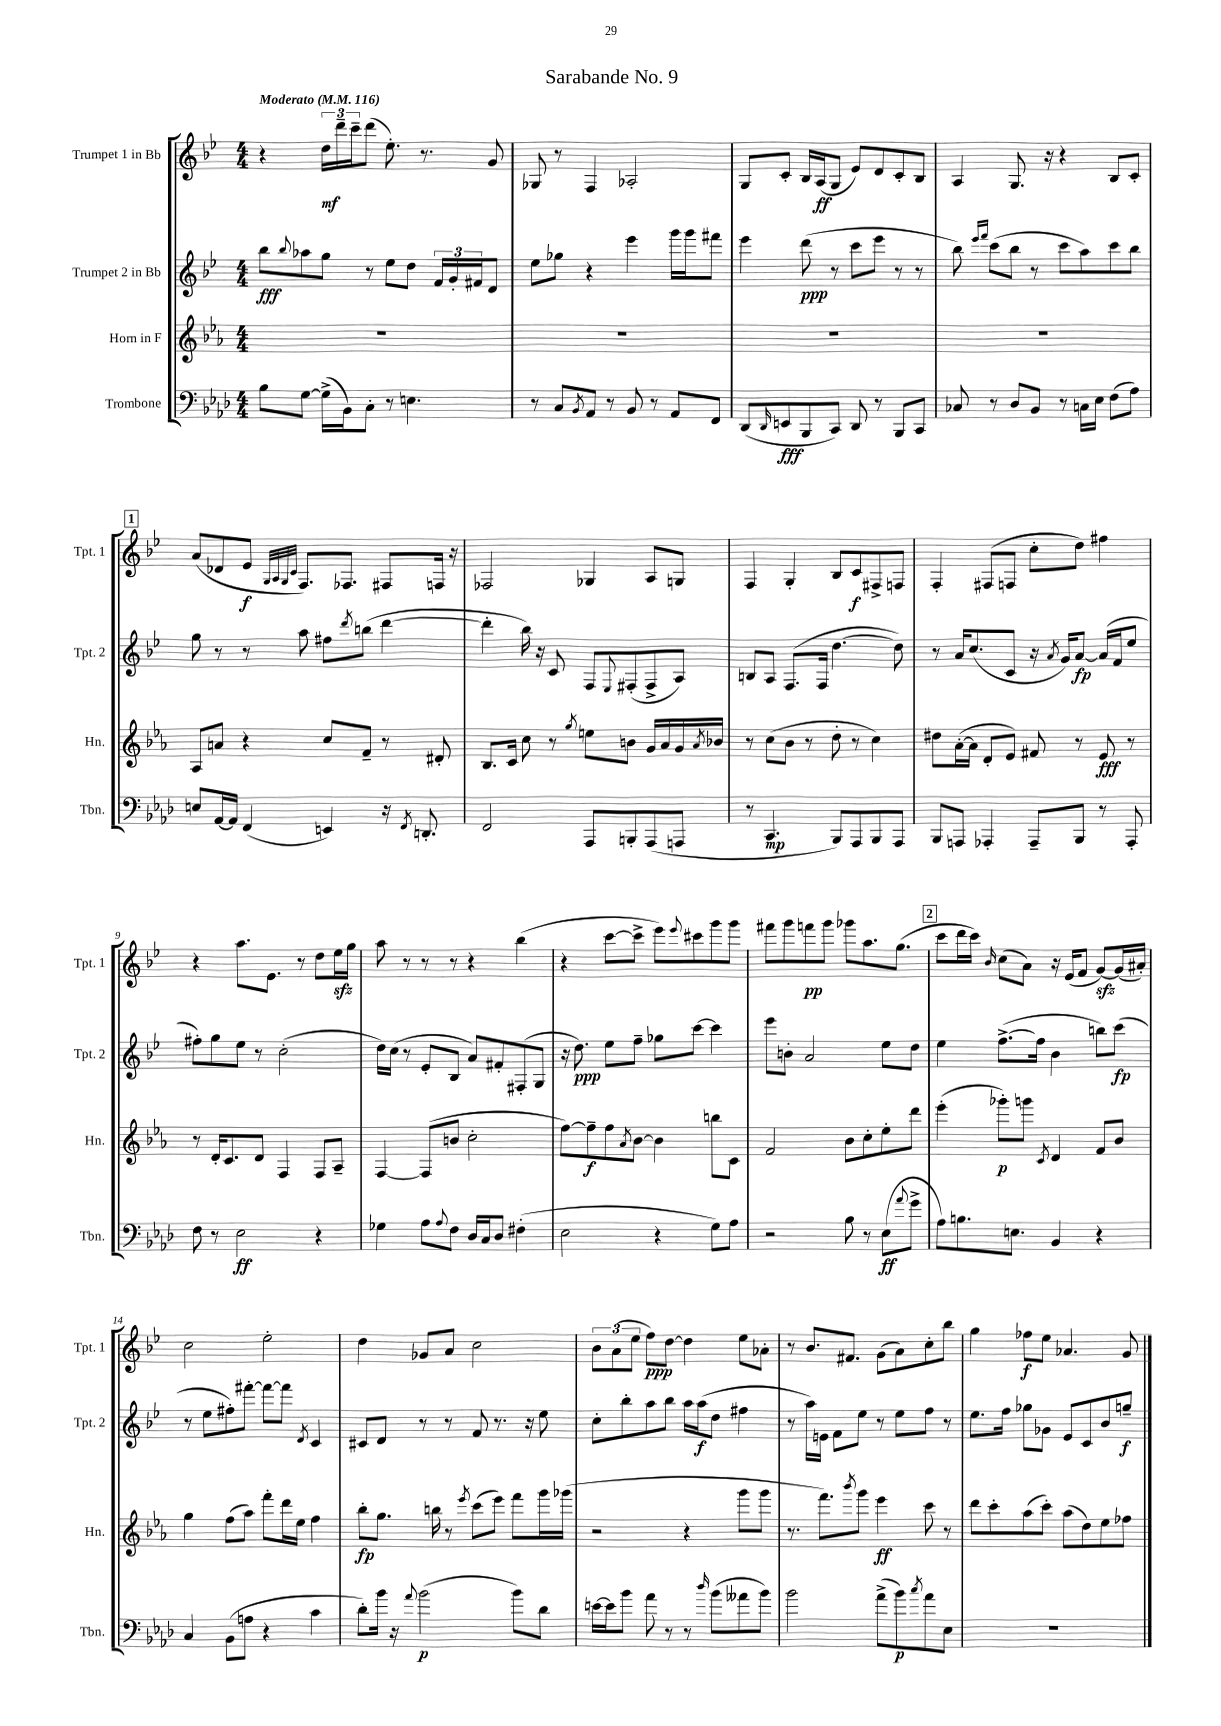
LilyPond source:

\header { title = "Sarabande No. 9" }
<<
\new StaffGroup <<
\new Staff = "s0" \with { instrumentName = "Trumpet 1 in Bb" shortInstrumentName = "Tpt. 1" } {
    \clef treble \key bes \major \numericTimeSignature \time 4/4 \tempo "Moderato" 4 = 116
    r4 \tuplet 3/2 { d''16\mf d'''16-- c'''16-- } d'''8( ees''8.-.) r8. g'8 |
    ges8 r8 f4 aes2-. |
    g8 c'8-. bes16 a16\ff( g8 ees'8) d'8 c'8-. bes8 |
    a4 g8. r16 r4 bes8 c'8-. |
    \mark \markup { \box "1" } a'8( des'8 ees'8\f \grace { g32 a32 g32 c'32 } f8.) fes8. fis8 f16 r16 |
    fes2 ges4 a8 g8 |
    f4 g4-. bes8 c'8\f fis8-> f8 |
    f4-. fis8( f8 c''8-. d''8) fis''4 |
    r4 a''8. ees'8. r8 d''8 ees''16\sfz g''16 |
    a''8 r8 r8 r8 r4 bes''4( |
    r4 c'''8~ c'''8-> ees'''8) \appoggiatura { ees'''8 } cis'''8 g'''8 g'''8 |
    fis'''8 g'''8 f'''8\pp g'''8 ges'''8 a''8. g''8.( |
    \mark \markup { \box "2" } c'''8 d'''16 c'''16) \grace { bes'16 } c''8( a'8) r16 ees'16( f'8 g'8~\sfz) g'16( ais'16-.) |
    c''2 ees''2-. |
    d''4 ges'8 a'8 c''2 |
    \tuplet 3/2 { bes'8 a'8( ees''8 } f''8\ppp) d''8~ d''4 ees''8 aes'8-. |
    r8 bes'8. fis'8. g'8( a'8) c''8-. bes''8 |
    g''4 fes''8\f ees''8 aes'4. g'8 \bar "|." |
}
\new Staff = "s1" \with { instrumentName = "Trumpet 2 in Bb" shortInstrumentName = "Tpt. 2" } {
    \clef treble \key bes \major \numericTimeSignature \time 4/4
    bes''8\fff \appoggiatura { bes''8 } aes''8 g''8 r8 ees''8 d''8 \tuplet 3/2 { f'16 g'16-. fis'16 } d'8 |
    ees''8 ges''8 r4 ees'''4 g'''16 g'''16 fis'''8 |
    ees'''4 d'''8\ppp( r8 c'''8 ees'''8 r8 r8 |
    bes''8) \grace { ees'''16 f'''16 } c'''8( bes''8 r8 c'''8 a''8) c'''8 bes''8 |
    \mark \markup { \box "1" } g''8 r8 r8 a''8 fis''8 \acciaccatura { d'''8 } b''8( d'''4~ |
    d'''4-. bes''16) r16 c'8 f8 \appoggiatura { ees8 } fis8-.( fis8-> a8) |
    b8 a8 f8.( f16 d''4.~ d''8) |
    r8 a'16 c''8.( c'8 r16 \acciaccatura { a'8 } g'16) a'8~\fp a'16( f'16 ees''8 |
    fis''8-.) g''8 ees''8 r8 c''2-.( |
    d''16) c''16( r8 ees'8-. bes8 a'8) fis'8-. fis8-.( g8 |
    r16 d''8.\ppp) ees''8 f''8-- ges''8 c'''8~ c'''4 |
    ees'''8 b'8-. a'2 ees''8 d''8 |
    \mark \markup { \box "2" } ees''4 f''8.~->( f''16 bes'4 b''8) c'''8\fp( |
    r8 ees''8 fis''8-.) fis'''8~-. fis'''8~ fis'''8 \acciaccatura { d'8 } c'4 |
    cis'8 d'8 r8 r8 f'8 r8. r16 ees''8 |
    c''8-. bes''8-. a''8 bes''8 a''16 a''16\f( d''8 fis''4 |
    r8 a''16) e'16 f'8 ees''8 r8 ees''8 f''8 r8 |
    ees''8. f''16 ges''8 ges'8 ees'8 c'8 bes'8 g''8--\f \bar "|." |
}
\new Staff = "s2" \with { instrumentName = "Horn in F" shortInstrumentName = "Hn." } {
    \clef treble \key ees \major \numericTimeSignature \time 4/4
    R1 |
    R1 |
    R1 |
    R1 |
    \mark \markup { \box "1" } aes8 a'8 r4 c''8 f'8-- r8 dis'8-. |
    bes8. c'16 c''8 r8 \acciaccatura { g''8 } e''8 b'8 g'16 aes'16 g'16 \acciaccatura { aes'8 } bes'16 |
    r8 c''8( bes'8 r8 d''8-. r8 c''4) |
    dis''8 aes'16~-.( aes'16 d'8-. ees'8) fis'8 r8 ees'8\fff r8 |
    r8 d'16-. c'8. d'8 f4 f8 aes8-- |
    f4~ f8( b'8 c''2-. |
    f''8~) f''8--\f f''8 \acciaccatura { aes'8 } bes'8~ bes'4 b''8 c'8 |
    f'2 bes'8 c''8-. ees''8-. d'''8 |
    \mark \markup { \box "2" } ees'''4-.( ges'''8-.\p) g'''8 \acciaccatura { c'8 } d'4 f'8 bes'8 |
    g''4 f''8( aes''8) f'''8-. d'''16 ees''16 f''4 |
    bes''8-.\fp g''8. b''16 r8 \acciaccatura { ees'''8 } c'''8( ees'''8) f'''8 g'''16 ges'''16( |
    r2 r4 g'''8 g'''8 |
    r8. f'''8.) \acciaccatura { bes'''8 } g'''8 ees'''4\ff c'''8 r8 |
    d'''8 c'''8-. aes''8( c'''8-.) aes''8( d''8) ees''8 fes''8 \bar "|." |
}
\new Staff = "s3" \with { instrumentName = "Trombone" shortInstrumentName = "Tbn." } {
    \clef bass \key aes \major \numericTimeSignature \time 4/4
    bes8 g8~ g16->( bes,16) c8-. r8 e4. |
    r8 c8 \acciaccatura { bes,8 } aes,8 r8 bes,8 r8 aes,8 f,8 |
    des,8( \grace { des,16 } e,8\fff bes,,8 c,8) des,8 r8 bes,,8 c,8 |
    ces8 r8 des8 bes,8 r8 c16 ees16 f8( aes8) |
    \mark \markup { \box "1" } e8 aes,16~ aes,16 f,4( e,4) r16 \acciaccatura { f,8 } d,8.-. |
    f,2 aes,,8 b,,8-. aes,,8( a,,8 |
    r8 c,4.\mp bes,,8) aes,,8 bes,,8 aes,,8 |
    bes,,8 a,,8 aes,,4-. aes,,8-- bes,,8 r8 aes,,8-. |
    f8 r8 ees2\ff r4 |
    ges4 aes8 \appoggiatura { aes8 } f8 des16 c16 des8 fis4-.( |
    ees2 r4 g8) aes8 |
    r2 bes8 r8 ees8\ff( \appoggiatura { aes'8 } g'8-> |
    \mark \markup { \box "2" } aes8) b8. e8. bes,4 r4 |
    c4 bes,8( a8 r4 c'4 |
    des'8-.) bes'16 r16 \appoggiatura { aes'8 } bes'2\p( bes'8) des'8 |
    e'16~ e'16 bes'8 aes'8 r8 r8 \grace { des''16 } bes'8( aeses'8 bes'8) |
    bes'2 aes'8->( bes'8\p) \acciaccatura { c''8 } aes'8 ees8 |
    R1 \bar "|." |
}
>>
>>
